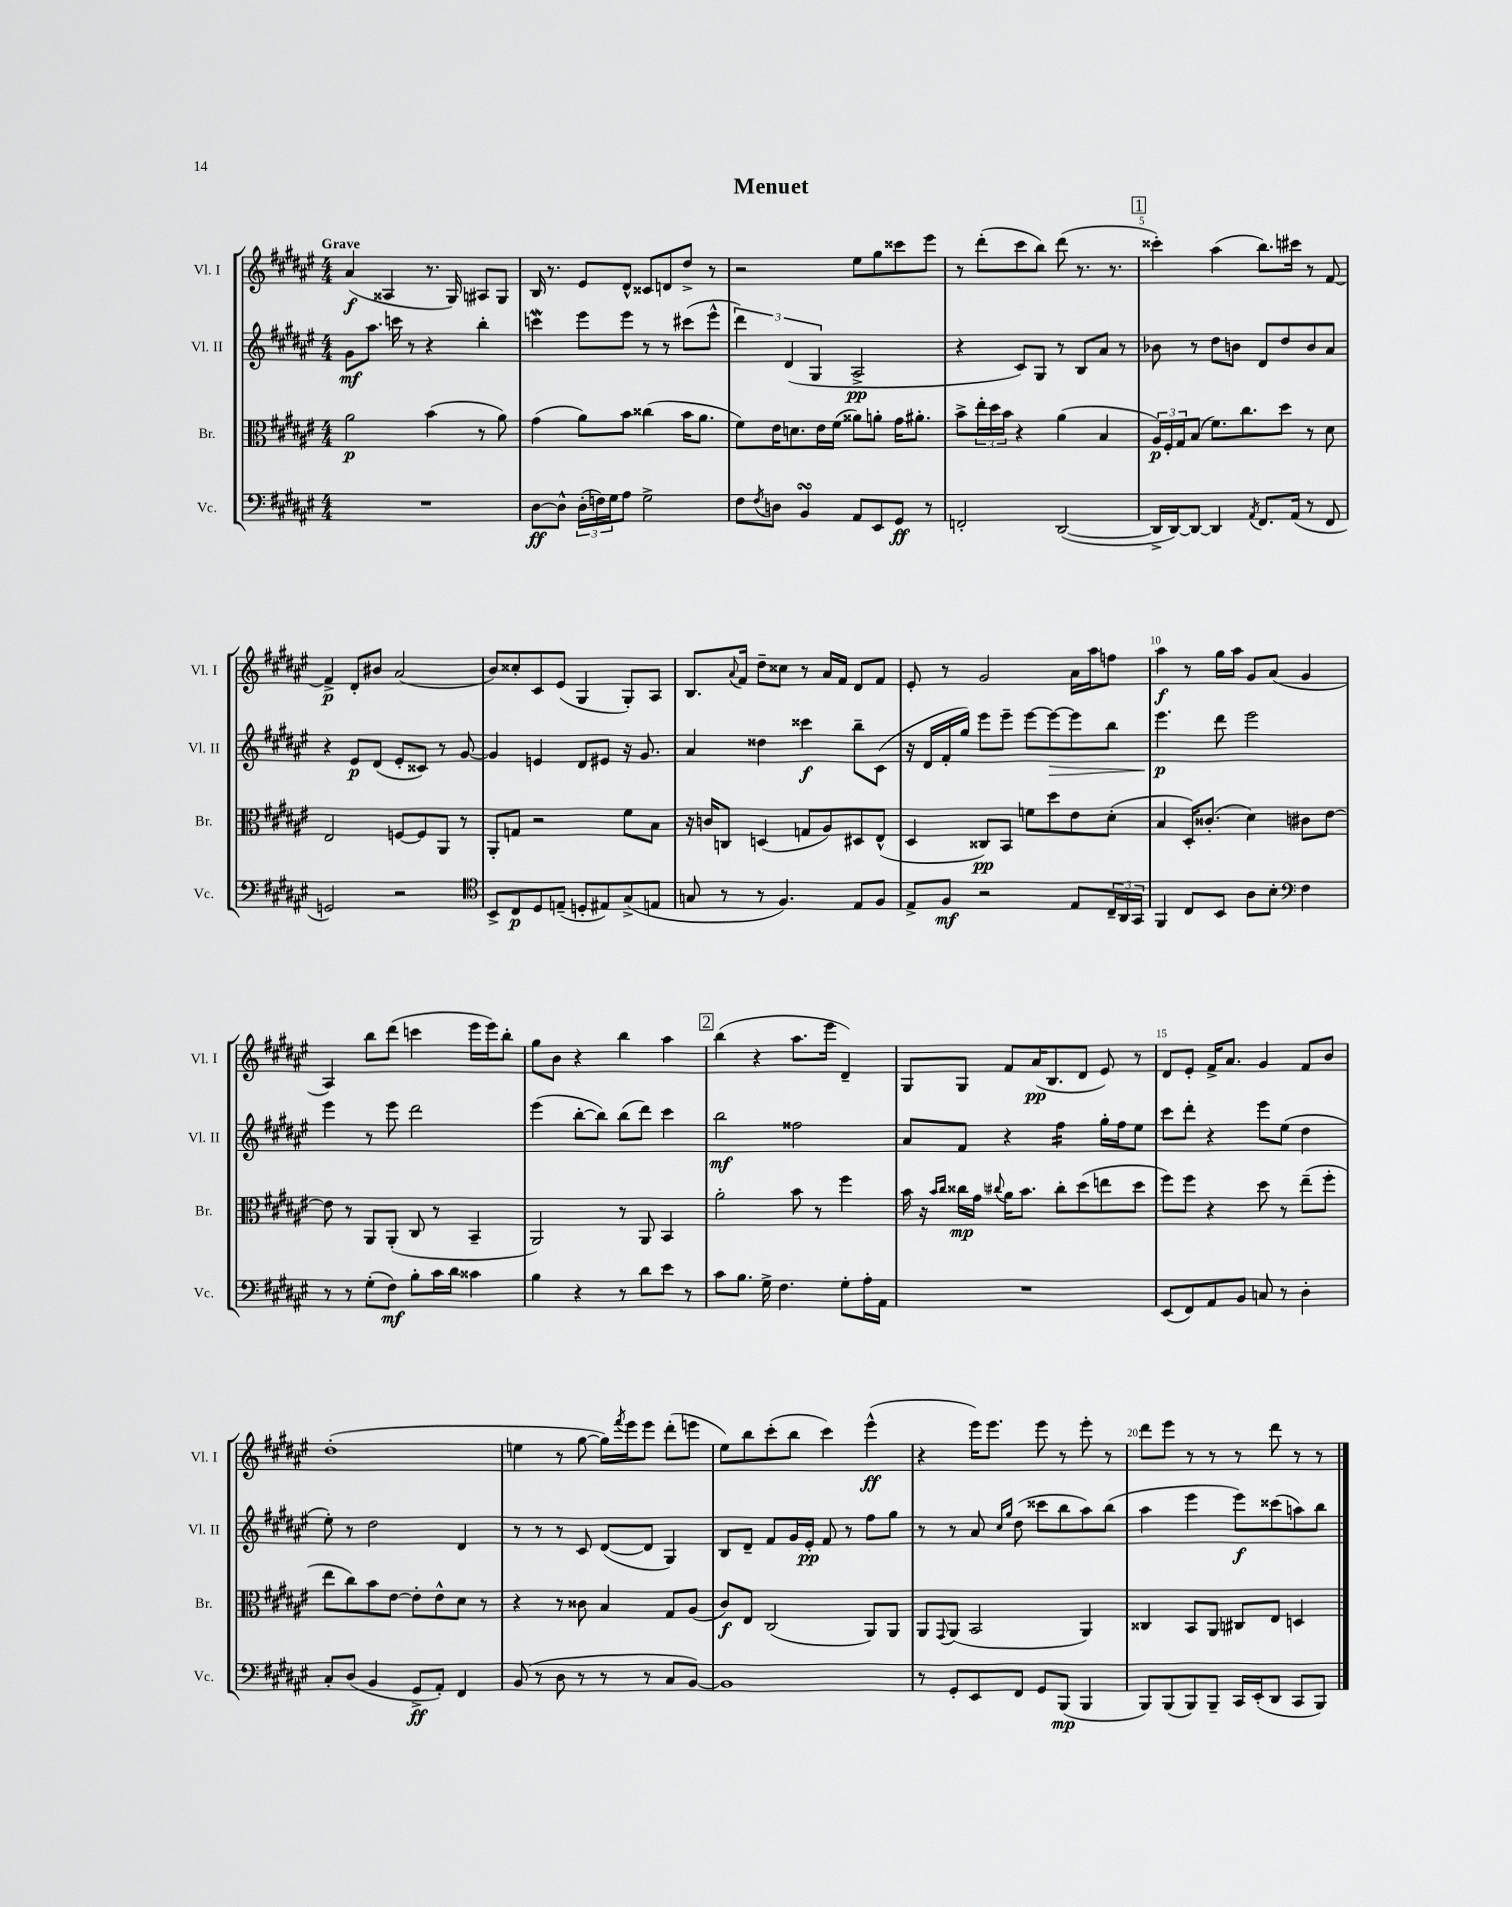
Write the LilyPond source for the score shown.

\header { title = "Menuet" }
<<
\new StaffGroup <<
\new Staff = "s0" \with { instrumentName = "Vl. I" shortInstrumentName = "Vl. I" } {
    \clef treble \key fis \major \numericTimeSignature \time 4/4 \tempo "Grave"
    ais'4\f( aisis4 r8. gis16) ais8 gis8 |
    b16 r8. eis'8 dis'8-^ cisis'8 d'8 dis''8-> r8 |
    r2 eis''8 gis''8 cisis'''8 eis'''8 |
    r8 dis'''8-.( cis'''8 b''8) dis'''8( r8. r8. |
    \mark \markup { \box "1" } cisis'''4-.) ais''4( b''8.) cis'''16 r8 fis'8~ |
    fis'4->\p dis'8-. bis'8 ais'2( |
    b'8) cisis''8-. cis'8 eis'8( gis4 gis8-.) ais8 |
    b8. \appoggiatura { ais'8 } fis'16 dis''8-- cisis''8 r8 ais'16 fis'16 dis'8 fis'8 |
    eis'8-. r8 gis'2 ais'16 ais''16 f''8 |
    ais''4\f r8 gis''16 ais''16 gis'8 ais'8( gis'4 |
    ais4) b''8 dis'''8( c'''4 eis'''16 eis'''16) b''8-. |
    gis''8 b'8 r4 b''4 ais''4 |
    \mark \markup { \box "2" } b''4( r4 ais''8. eis'''16 dis'4--) |
    gis8 gis8 fis'8 ais'16\pp( b8. dis'8 eis'8) r8 |
    dis'8 eis'8-. fis'16-> ais'8. gis'4 fis'8 b'8 |
    dis''1-.( |
    e''4 r8 gis''8~ gis''16) \acciaccatura { fis'''8 } eis'''16 eis'''8 dis'''8-.( e'''8 |
    eis''8) b''8 cis'''8-.( b''8 cis'''4) eis'''4-^\ff( |
    r4 eis'''16) eis'''8. eis'''8 r8 eis'''8-. r8 |
    dis'''8 eis'''8 r8 r8 r8 dis'''8 r8 r8 \bar "|." |
}
\new Staff = "s1" \with { instrumentName = "Vl. II" shortInstrumentName = "Vl. II" } {
    \clef treble \key fis \major \numericTimeSignature \time 4/4
    gis'8\mf ais''8. c'''16 r8 r4 b''4-. |
    c'''4\mordent eis'''8 eis'''8 r8 r8 cis'''8( eis'''8-^ |
    \tuplet 3/2 { dis'''4) dis'4( gis4 } ais2->\pp |
    r4 cis'8) gis8 r8 b8 ais'8 r8 |
    \mark \markup { \box "1" } bes'8 r8 dis''8 b'8 dis'8 dis''8 b'8 ais'8 |
    r4 eis'8\p dis'8( eis'8-. cisis'8) r8 gis'8~ |
    gis'4 e'4 dis'8 eis'8 r16 gis'8. |
    ais'4 disis''4 cisis'''4\f b''8-- cis'8( |
    r16 dis'16 fis'16-. gis''16) eis'''8 eis'''8-- eis'''8~ eis'''8~\> eis'''8 b''8 |
    eis'''4.\p\! dis'''8 eis'''2 |
    eis'''4 r8 eis'''8 dis'''2 |
    eis'''4( b''8~-. b''8) b''8( dis'''8) cis'''4 |
    \mark \markup { \box "2" } b''2\mf fisis''2 |
    ais'8 fis'8 r4 fis''4:16 gis''16-. fis''16 eis''8 |
    cis'''8 dis'''8-. r4 eis'''8 eis''8( dis''4 |
    eis''8-.) r8 dis''2 dis'4 |
    r8 r8 r8 cis'8 dis'8~( dis'8 gis4) |
    b8 dis'8-- fis'8 gis'16 eis'16-.\pp fis'8 r8 fis''8 gis''8 |
    r8 r8 ais'8 \grace { cis''16 gis''16 } dis''8( cisis'''8 b''8 ais''8) b''8( |
    ais''4 eis'''4 eis'''8\f) cisis'''8( a''8) b''8 \bar "|." |
}
\new Staff = "s2" \with { instrumentName = "Br." shortInstrumentName = "Br." } {
    \clef alto \key fis \major \numericTimeSignature \time 4/4
    ais'2\p b'4( r8 ais'8) |
    gis'4( ais'8) b'8 cisis''4( b'16 ais'8. |
    fis'8) eis'16 d'8. eis'16 fis'16( aisis'8) a'8-. gis'16 ais'8.-. |
    b'8-> \tuplet 3/2 { eis''16-. dis''16 b'16 } r4 ais'4( b4 |
    \mark \markup { \box "1" } \tuplet 3/2 { ais16\p) fis16-. gis16 } b8( fis'8.) cis''8. dis''8 r8 dis'8 |
    eis2 f8~ f8 ais,8 r8 |
    ais,8-. g8 r2 fis'8 b8 |
    r16 c'16 c8 d4( g8 ais8) dis8 eis8-^( |
    dis4 cisis8\pp) b,8 f'8 dis''8 eis'8 dis'8-.( |
    b4 dis16-.) cisis'8.-.( dis'4) cis'8 eis'8~ |
    eis'8 r8 ais,8 ais,8-.( cis8 r8 b,4-- |
    ais,2) r8 ais,8 b,4 |
    \mark \markup { \box "2" } ais'2-. b'8 r8 fis''4 |
    b'16 r16 \grace { b'16 cis''16 } cisis''16\mp gis'16 \appoggiatura { cis''8 } ais'16 b'8. cis''8-. dis''8( e''8 dis''8 |
    fis''8) fis''8 r4 dis''8 r8 eis''8--( fis''8-. |
    eis''8 cis''8) b'8 eis'8~ eis'8-. eis'8-^ dis'8 r8 |
    r4 r8 cisis'8 b4 gis8 ais8( |
    cis'8\f) eis8 cis2( ais,8) ais,8 |
    ais,8 \appoggiatura { gis,8 } ais,8( b,2 ais,4) |
    cisis4 b,8 ais,8 cis8 eis8 d4 \bar "|." |
}
\new Staff = "s3" \with { instrumentName = "Vc." shortInstrumentName = "Vc." } {
    \clef bass \key fis \major \numericTimeSignature \time 4/4
    R1 |
    dis8~\ff dis8-^ \tuplet 3/2 { dis16-.( f16) gis16 } ais8 gis2-> |
    fis8 \acciaccatura { fis8 } d8 b,4\turn ais,8 eis,8 gis,8\ff r8 |
    f,2-. dis,2~( |
    \mark \markup { \box "1" } dis,16-> dis,16~) dis,8~ dis,4 \acciaccatura { ais,8 } fis,8. ais,16( r8 fis,8 |
    g,2) r2 |
    \clef tenor b,8-> cis8\p dis8 e8--( d8-. eis8) gis8->( e8 |
    g8 r8 r8 fis4.) eis8 fis8 |
    eis8-> fis8\mf r2 eis8 \tuplet 3/2 { cis16-- ais,16 gis,16 } |
    fis,4 cis8 b,8 ais8 b8-. \clef bass fis4 |
    r8 r8 gis8-.( fis8\mf) b8-. cis'16 dis'16 cisis'4 |
    b4 r4 r8 dis'8 eis'8 r8 |
    \mark \markup { \box "2" } cis'8 b8. gis16-> fis4. gis8-. ais16-. ais,16 |
    R1 |
    eis,8( fis,8) ais,8 b,8 c8 r8 dis4-. |
    cis8-. dis8( b,4 gis,8->\ff ais,8-.) fis,4 |
    b,8( r8 dis8 r8 r8 r8 cis8 b,8~) |
    b,1 |
    r8 gis,8-. eis,8 fis,8 gis,8 b,,8\mp( b,,4 |
    b,,8) b,,8( b,,8) b,,8-- cis,16 eis,16-.( dis,8 cis,8 b,,8) \bar "|." |
}
>>
>>
\layout { \context { \Score \override BarNumber.break-visibility = ##(#f #t #t) barNumberVisibility = #(every-nth-bar-number-visible 5) } }
